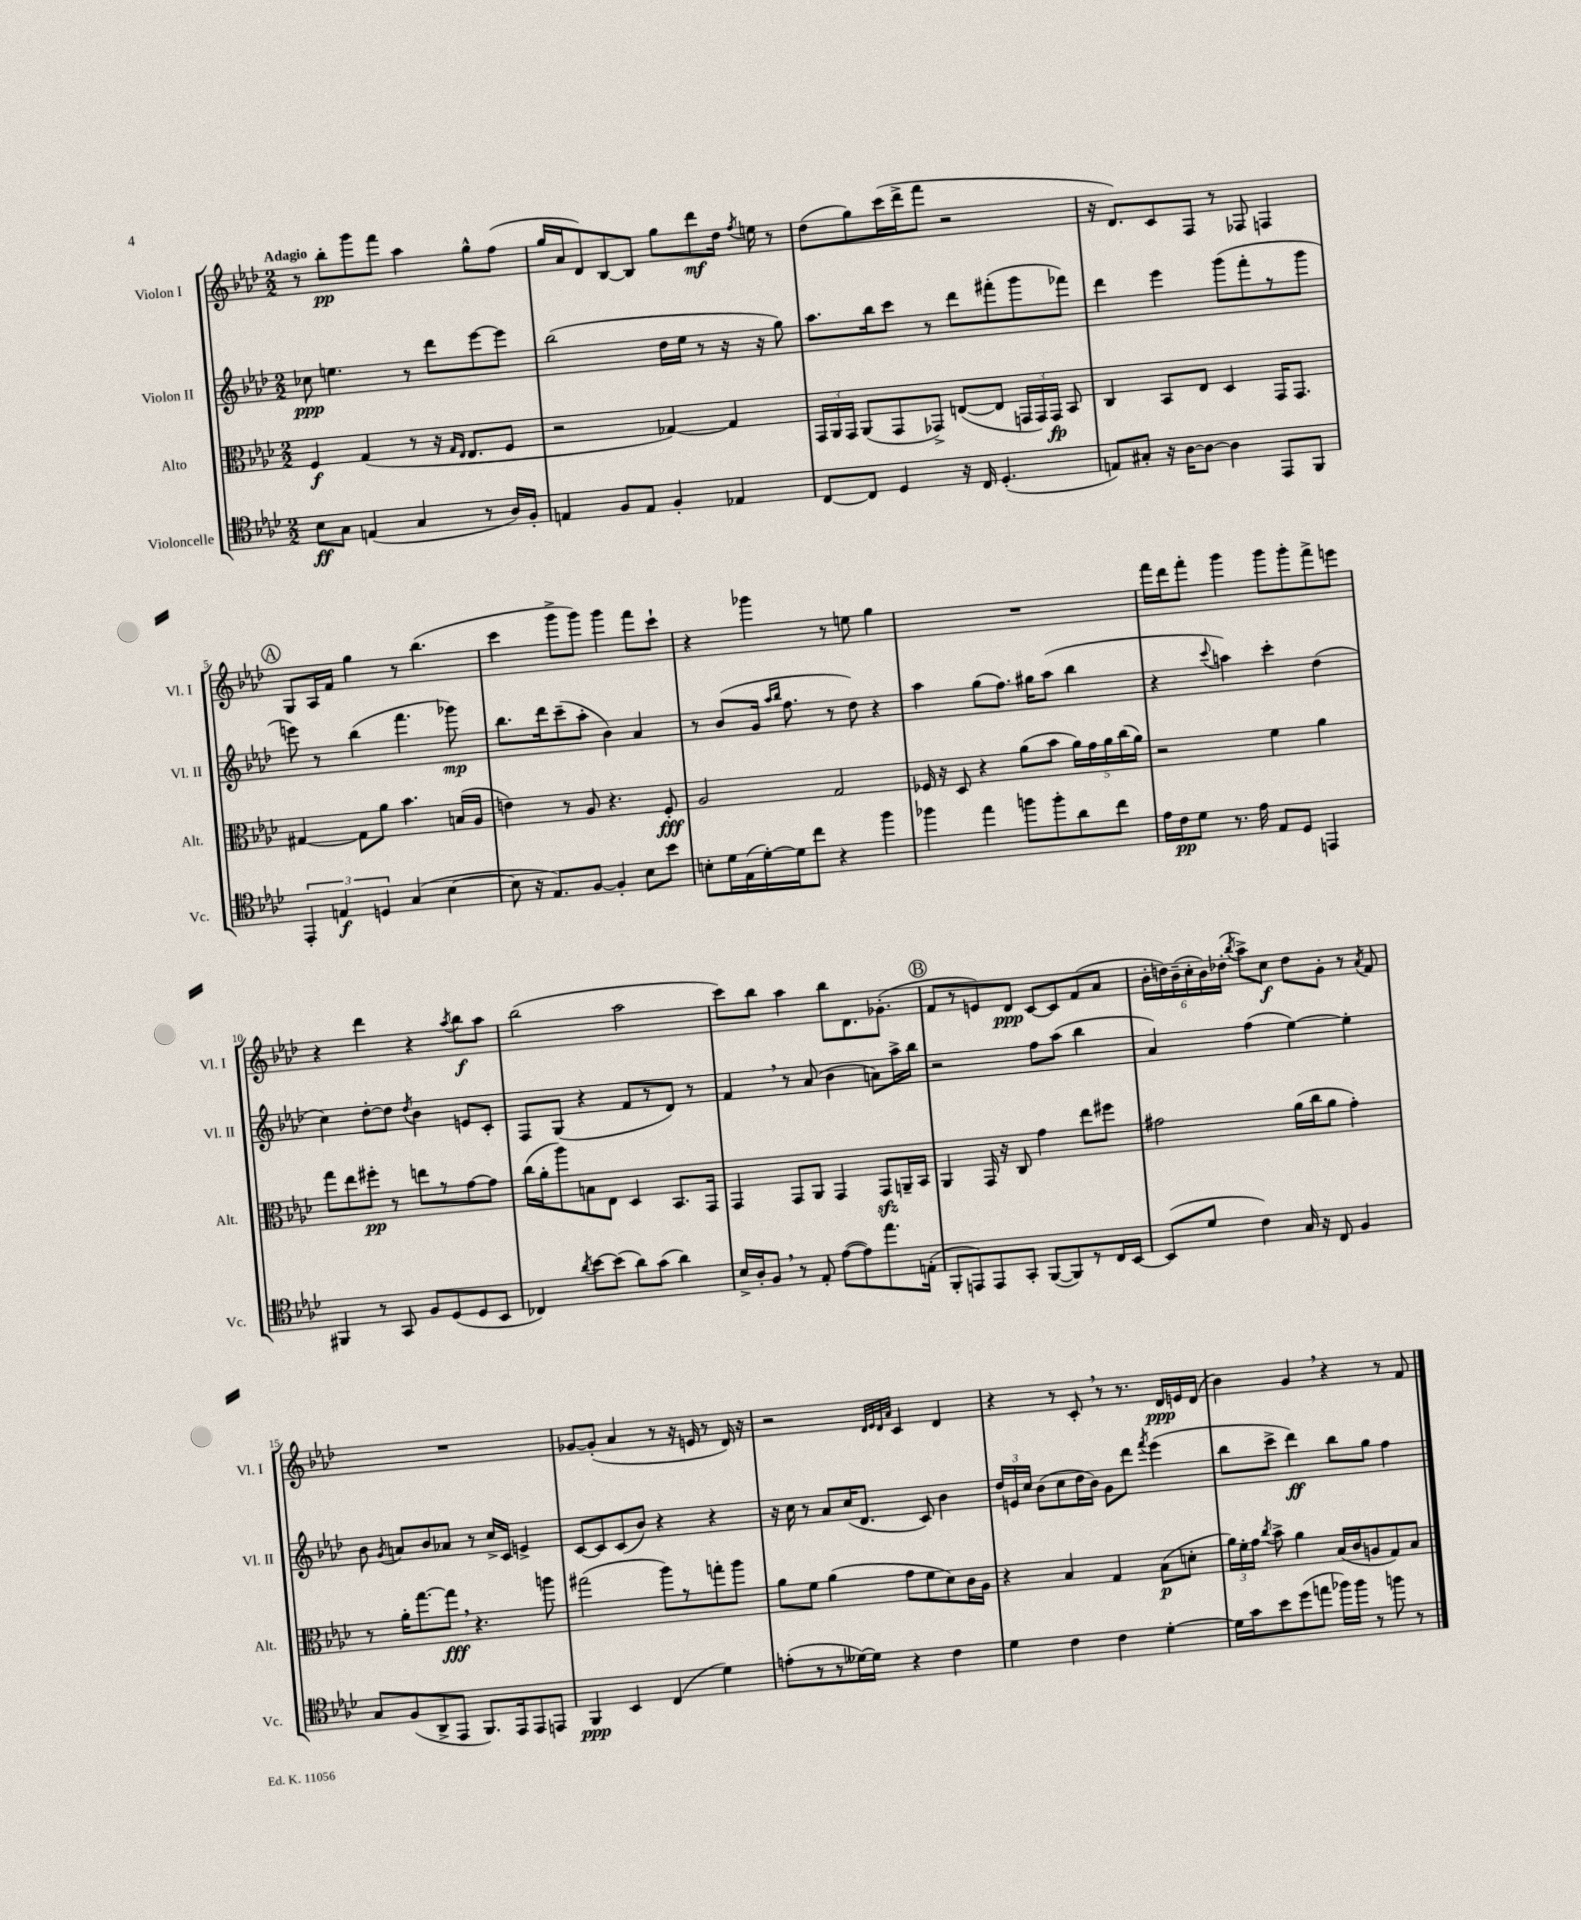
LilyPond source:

<<
\new StaffGroup <<
\new Staff = "s0" \with { instrumentName = "Violon I" shortInstrumentName = "Vl. I" } {
    \clef treble \key aes \major \numericTimeSignature \time 2/2 \tempo "Adagio"
    \autoBeamOff r8 bes''8[-.\pp g'''8 f'''8] aes''4 g''8[-^ f''8]( |
    g''16[ aes'16 des'8) bes8~ bes8] g''8[ des'''8\mf des''16] \acciaccatura { f''8 } e''16 r8 |
    des''8[( g''8) c'''16( des'''16-> f'''8] r2 |
    r16 des'8.[) c'8 f8] r8 fes8 f4 |
    \mark \markup { \circle "A" } g8[ aes16 f'16] g''4 r8 bes''4.( |
    c'''4 g'''8[-> g'''8]) g'''4 f'''8[ c'''8]-! |
    r4 ges'''4 r8 e''8 g''4 |
    R1 |
    f'''16[ des'''16 f'''8]-. g'''4 g'''8[ g'''8-. f'''8-> e'''8] |
    r4 des'''4 r4 \acciaccatura { aes''8 } bes''8[\f aes''8] |
    bes''2( aes''2 |
    c'''8[) bes''8] aes''4 bes''8[ des'8. ges'8.]-.( |
    \mark \markup { \circle "B" } f'8[ r8 e'8) des'8]\ppp c'8[~ c'8 f'8( aes'8] |
    \tuplet 6/4 { bes'16[-. d''16) bes'16--( c''16-. bes'16) des''16]-.( } \acciaccatura { bes''8 } aes''8[->) c''8]\f des''8[ g'8]-. r8 \acciaccatura { aes'8 } f'8 |
    R1 |
    ges'8[~ ges'8]-.( aes'4 r8 r16 e'16 r8 des'16) r16 |
    r2 \grace { des'32[ ees'32 des'32 aes'32] } c'4 des'4 |
    r4 r8 c'8-. \breathe r8 r8. des'16[\ppp e'16 des'16]( |
    bes'4) g'4 \breathe r4 r8 f'8 \bar "|." |
}
\new Staff = "s1" \with { instrumentName = "Violon II" shortInstrumentName = "Vl. II" } {
    \clef treble \key aes \major \numericTimeSignature \time 2/2
    \autoBeamOff ces''8\ppp e''4. r8 des'''8[ ees'''8~ ees'''8] |
    bes''2( des''16[ ees''16] r8 r16 r16 g''8) |
    aes''8.[ bes''16 c'''8] r8 des'''8[ fis'''8-.( g'''8 fes'''8]) |
    des'''4 ees'''4 g'''8[( f'''8-. r8 g'''8] |
    \mark \markup { \circle "A" } e'''8) r8 bes''4( f'''4. ges'''8\mp) |
    bes''8.[ des'''16 c'''8--( aes''8]-. bes'4) aes'4 |
    r8 bes'8[( g'16] \grace { aes''16[ bes''16] } f''8. r8 des''8) r4 |
    aes''4 g''8[( f''8.]) gis''16[ aes''8]( bes''4 |
    r4 \appoggiatura { c'''8 } a''4) c'''4-. des''4( |
    c''4) des''8[~-. des''8] \acciaccatura { des''8 } bes'4 e'8[ c'8]-. |
    f8[ g8]( r4 f'8[ r8 des'8]) r8 |
    f'4 \breathe r8 aes'8( bes'4 a'8[) aes''16-> bes''16] |
    \mark \markup { \circle "B" } r2 f''8[ aes''8]( bes''4 |
    aes'4) f''4( ees''4~) ees''4-. |
    bes'8 \acciaccatura { g'8 } a'8[ bes'8 aes'8] r8 c''16[-> c'16] e'4-> |
    c'8[~ c'8 c'8( bes'8]) r4 r4 |
    r16 c''16 r8 aes'8[ c''16( des'8.] c'8) bes'4 |
    \tuplet 3/2 { des''16[ e'16 c''16] } bes'8[( c''8 des''16 bes'16]) g'8[ des'''8] \acciaccatura { f'''8 } ees'''4( |
    bes''8[ c'''8]-> des'''4\ff) bes''8[ g''8] f''4 \bar "|." |
}
\new Staff = "s2" \with { instrumentName = "Alto" shortInstrumentName = "Alt." } {
    \clef alto \key aes \major \numericTimeSignature \time 2/2
    \autoBeamOff f4\f g4( r8 r16 \grace { g16[ ees16] } ees8.[ f8] |
    r2 ges4~) ges4 |
    \tuplet 3/2 { g,16[ aes,16 g,16] } aes,8[( g,8 ges,8]->) e8[~( e8] \tuplet 3/2 { g,16[ g,16) g,16]\fp } bes,8 |
    c4 bes,8[ ees8] des4 g,16[ g,8.] |
    \mark \markup { \circle "A" } gis4~ gis8[ aes'8] bes'4. b16[( aes16] |
    e'4) r8 aes8 r4. f8-.\fff |
    aes2 g2 |
    fes16 r16 des8 r4 aes'8[( bes'8] \tuplet 5/4 { aes'16[) g'16 aes'16 c''16( aes'16]) } |
    r2 f'4 aes'4 |
    g''8[ ees''8 fis''8]-.\pp r8 e''8[ r8 g'8~ g'8] |
    c''16[( aes'16-. aes''8) b8 ees8] des4 bes,8.[ g,16] |
    g,4 g,8[ aes,8] g,4 g,8[\sfz a,16-- bes,16] |
    \mark \markup { \circle "B" } aes,4 g,16 r16 c8 g'4 ees''8[ fis''8] |
    gis'2 aes'16[( c''16 aes'8] gis'4-.) |
    r8 aes'16[-. g''8.~ g''8]\fff \breathe r4. a''8 |
    gis''2( aes''8[) r8 g''8-. aes''8] |
    aes'8[ f'8] aes'4( g'8[ f'8 des'8) c'16 aes16] |
    r4 bes4 g4 bes8[\p( d'8]-. |
    \tuplet 3/2 { aes'16[) f'16-. g'16] } \acciaccatura { c''8 } bes'8-> aes'4 bes16[( c'16 a8 g8) bes8] \bar "|." |
}
\new Staff = "s3" \with { instrumentName = "Violoncelle" shortInstrumentName = "Vc." } {
    \clef tenor \key aes \major \numericTimeSignature \time 2/2
    \autoBeamOff bes8[\ff g8] e4( g4 r8 aes16[) f16]-. |
    e4 f8[ e8] f4-. ees4 |
    c8[~ c8] des4 r16 c16 des4.-.( |
    e8[) gis8]-. r16 aes16[~ aes8]~ aes4 ees,8[ f,8] |
    \mark \markup { \circle "A" } \tuplet 3/2 { ees,4-. e4\f d4 } g4( bes4~ |
    bes8 r16 ees8.[) f8]~ f4-. bes8[ bes'8] |
    b8[-. des'16 ees16( des'16~-.) des'16 c''8] r4 f''4 |
    fes''4 ees''4 f''8[ f''8-. aes'8 c''8] |
    ees'16[ c'16\pp des'8] r8. ees'16 ees8[ des8] e,4 |
    fis,4 r8 g,8 f8[ des8( des8 bes,8] |
    ces4) \acciaccatura { aes'8 } bes'8[~ bes'8]( aes'8[) g'8]( aes'4) |
    bes16[-> aes16-. f8] \breathe r8 ees8-. ees'8[~( ees'8) ees''8. e16]-.( |
    \mark \markup { \circle "B" } f,8[-. e,8) e,8 g,8]-. f,8[~( f,8) r8 c16 bes,16]~ |
    bes,8[( des'8] c'4) g16 r16 c8 f4 |
    g8[ f8( aes,8-> ees,8] f,8.[) ees,16 ees,8 e,8] |
    f,4\ppp bes,4 c4( des'4) |
    e'8[-.( r8 r8 deses'16~) deses'16] r4 c'4 |
    des'4 c'4 c'4 des'4~-. |
    des'16[ g'16 bes'8 des''8( e''8] fes''16[) fes''16] r8 f''8 r8 \bar "|." |
}
>>
>>
